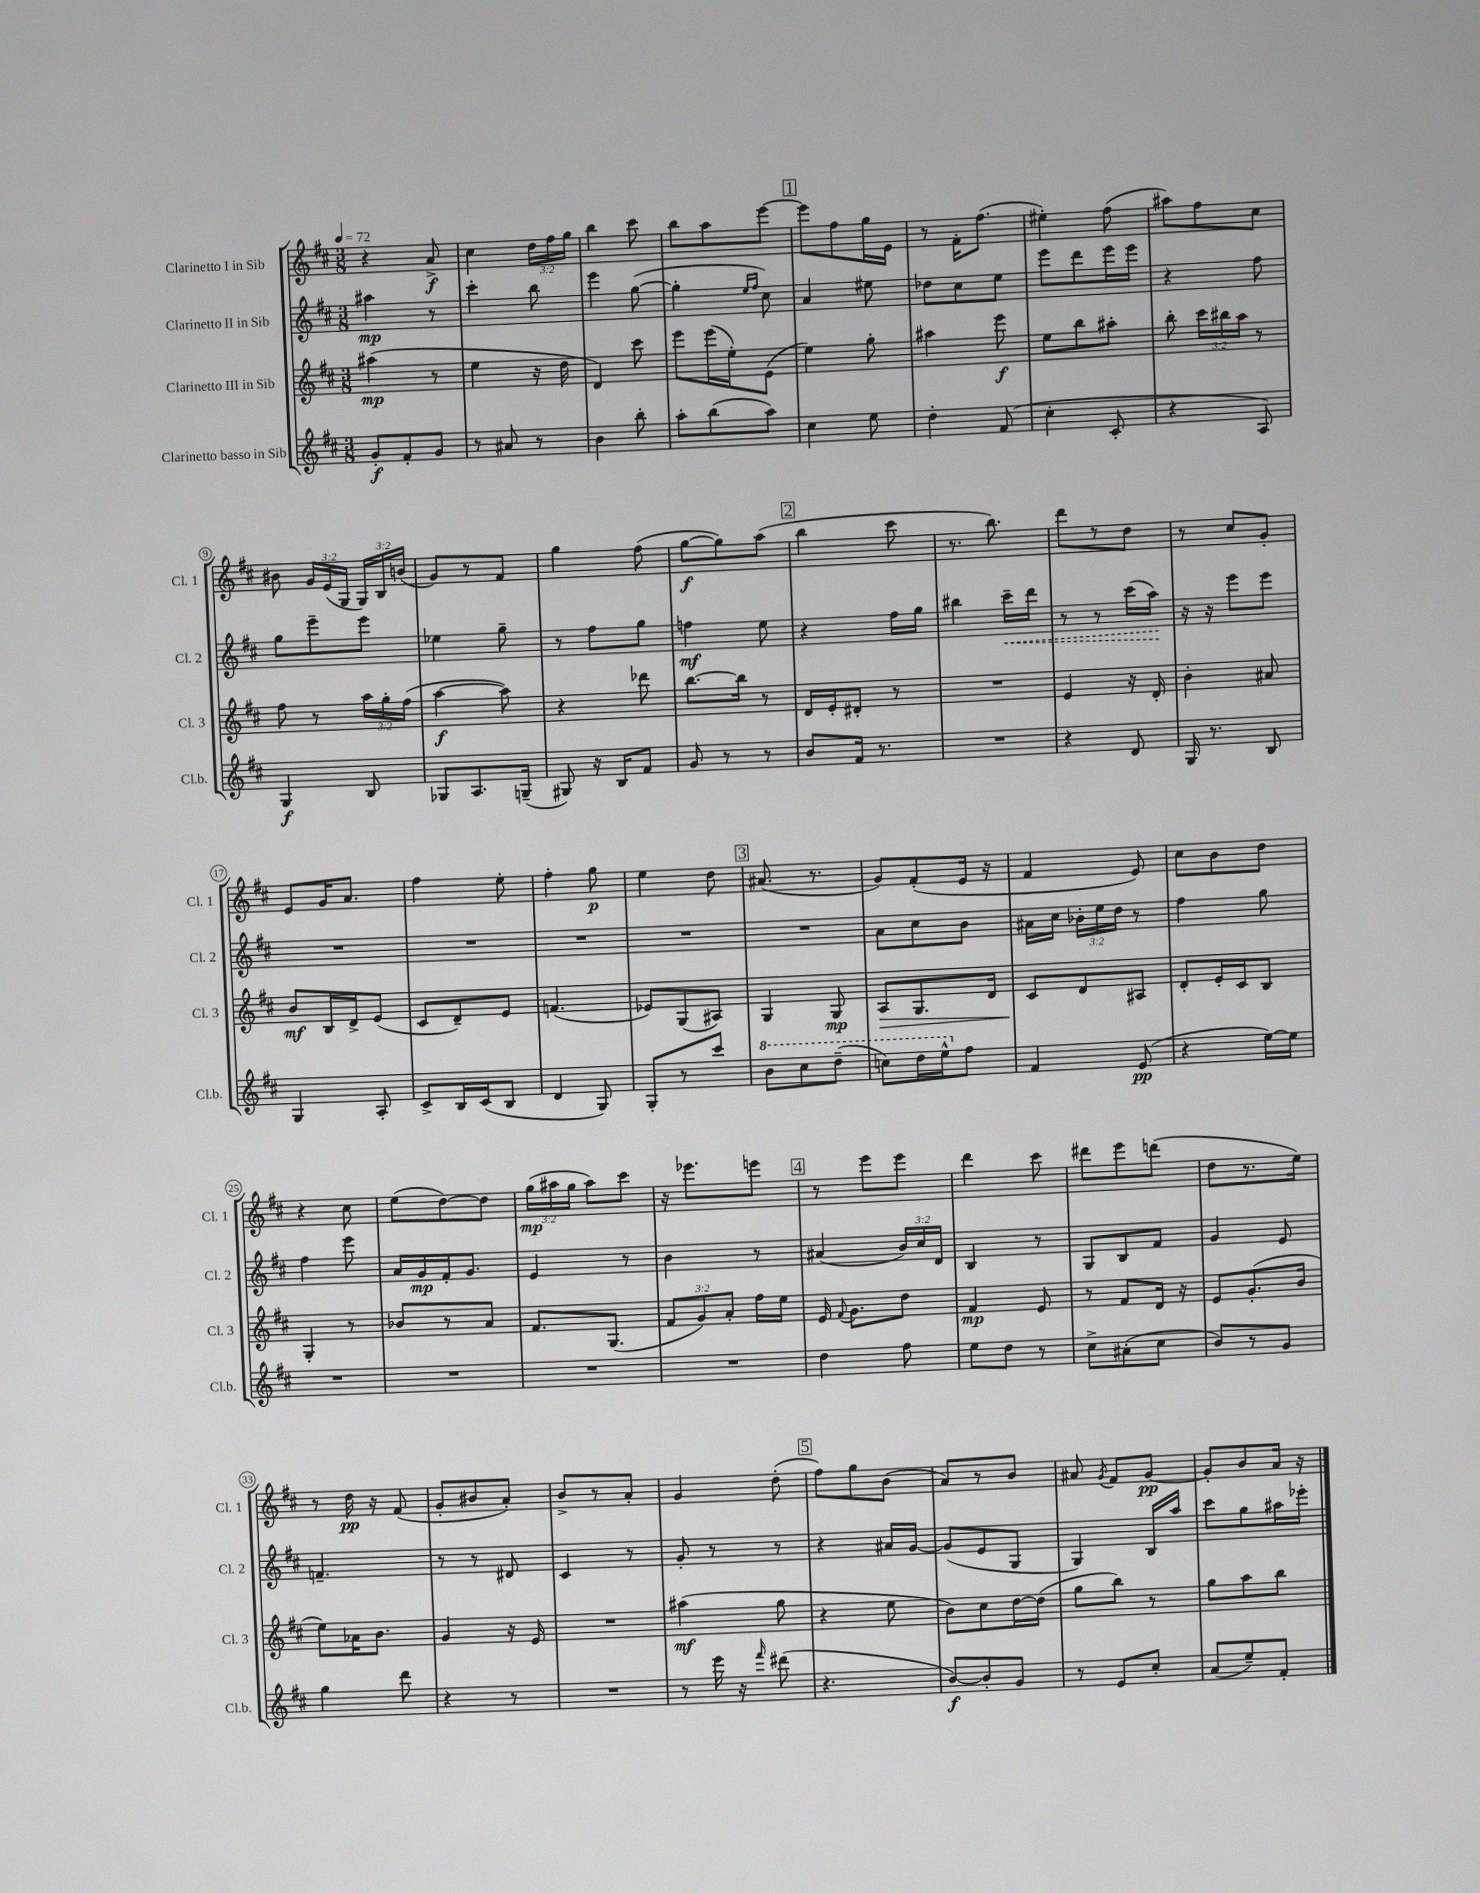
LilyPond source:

<<
\new StaffGroup <<
\new Staff = "s0" \with { instrumentName = "Clarinetto I in Sib" shortInstrumentName = "Cl. 1" } {
    \clef treble \key d \major \numericTimeSignature \time 3/8 \override Staff.TupletNumber.text = #tuplet-number::calc-fraction-text \tempo 4 = 72
    \autoBeamOff r4 a'8->\f |
    cis''4 \tuplet 3/2 { d''16[ fis''16 g''16] } |
    b''4 cis'''8 |
    b''8[ a''8 e'''8]~ |
    \mark \markup { \box "1" } e'''8[ fis''8 g''16 e'16] |
    r8 fis'16[-. fis''8.]( |
    eis''4-.) fis''8( |
    ais''8[) fis''8 cis''8] |
    bis'8 \tuplet 3/2 { g'16[ e'16( g16] } \tuplet 3/2 { g16[) b16 b'16]( } |
    g'8[) r8 fis'8] |
    g''4 fis''8( |
    g''8[~\f g''8) a''8]( |
    \mark \markup { \box "2" } b''4 cis'''8 |
    r8. b''8.) |
    d'''8[ r8 d''8] |
    r8 cis''8[ g'8]-. |
    e'8[ g'16 a'8.] |
    fis''4 e''8-. |
    fis''4-. g''8\p |
    e''4 d''8 |
    \mark \markup { \box "3" } ais'8.( r8. |
    g'8[) fis'8-.( e'16] r16 |
    fis'4 e'8) |
    cis''8[ b'8 d''8] |
    r4 cis''8 |
    e''8[( d''8~) d''8] |
    \tuplet 3/2 { g''16[\mp( ais''16 g''16] } ais''8[) cis'''8] |
    r16 ees'''8.[ e'''8] |
    \mark \markup { \box "4" } r8 e'''8[ e'''8] |
    d'''4 cis'''8 |
    dis'''8[ e'''8 d'''8]( |
    d''8[ r8. e''16]) |
    r8 d''16\pp r16 fis'8( |
    g'8[-. bis'8 a'8]-.) |
    b'8[-> r8 a'8]-. |
    g'4 d''8-.( |
    \mark \markup { \box "5" } fis''8[) g''8 b'8]( |
    a'8[) r8 b'8] |
    ais'8 \acciaccatura { g'8 } fis'8[ g'8]~\pp |
    g'8[-. b'8 a'16] r16 \bar "|." |
}
\new Staff = "s1" \with { instrumentName = "Clarinetto II in Sib" shortInstrumentName = "Cl. 2" } {
    \clef treble \key d \major \numericTimeSignature \time 3/8 \override Staff.TupletNumber.text = #tuplet-number::calc-fraction-text
    \autoBeamOff ais''4\mp r8 |
    cis'''4-. b''8 |
    e'''4 g''8~( |
    g''4-. \grace { e''16[ fis''16] } cis''8) |
    \mark \markup { \box "1" } a'4 eis''8 |
    des''8[ cis''8 e''8] |
    e'''8[ d'''8 e'''16 e'''16] |
    r4 fis''8 |
    g''8[ e'''8-- e'''8] |
    ees''4 g''8-- |
    r8 fis''8[ g''8] |
    f''4\mf e''8 |
    \mark \markup { \box "2" } r4 fis''16[ g''16] |
    bis''4 \once \override Hairpin.style = #'dashed-line cis'''16[--\< d'''16] |
    r8 r8 cis'''16[( a''16]\!) |
    r16 r16 e'''8[ e'''8] |
    R4. |
    R4. |
    R4. |
    R4. |
    \mark \markup { \box "3" } R4. |
    a'8[ cis''8 b'8] |
    ais'16[ cis''16] \tuplet 3/2 { bes'16[-. e''16 d''16] } r8 |
    fis''4 g''8 |
    fis''4 e'''8 |
    a'16[ g'16\mp fis'16-. g'8.] |
    e'4 r8 |
    b'4 r8 |
    \mark \markup { \box "4" } ais'4( \tuplet 3/2 { b'16[) cis''16 d'16] } |
    b4 r8 |
    g8[ b8 fis'8] |
    g'4 e'8 |
    f'4.-- |
    r8 r8 dis'8 |
    cis'4 r8 |
    g'8-. r8 r8 |
    \mark \markup { \box "5" } r4 ais'16[ g'16]~ |
    g'8[( e'8 g8] |
    g4) b16[ a''16] |
    cis'''8[ g''8 ais''16 ees'''16]-. \bar "|." |
}
\new Staff = "s2" \with { instrumentName = "Clarinetto III in Sib" shortInstrumentName = "Cl. 3" } {
    \clef treble \key d \major \numericTimeSignature \time 3/8 \override Staff.TupletNumber.text = #tuplet-number::calc-fraction-text
    \autoBeamOff ais''4\mp( r8 |
    e''4 r16 d''16 |
    d'4) cis'''8 |
    e'''8[ e'''16( e''16-.) e'8]( |
    \mark \markup { \box "1" } e''4) g''8-. |
    ais''4 e'''8\f |
    e''8[ b''8 ais''8]-. |
    b''8-. \tuplet 3/2 { cis'''16[ bis''16 a''16] } r8 |
    fis''8 r8 \tuplet 3/2 { a''16[ g''16-. fis''16]( } |
    a''4~\f a''8) |
    r4 des'''8 |
    b''8.[~ b''16] r8 |
    \mark \markup { \box "2" } d'16[ e'16-. dis'8]-. r8 |
    R4. |
    e'4 r16 d'16-. |
    b'4-. ais'8 |
    b'8[\mf b16 d'16-> e'8]( |
    cis'8[ d'8--) e'8] |
    f'4.( |
    ees'8[) g8( ais8]) |
    \mark \markup { \box "3" } g4 g8\mp |
    a8[\> g8. d'16] |
    cis'8[\! d'8 ais8] |
    d'8[-. e'16-. cis'16 b8] |
    g4-. r8 |
    bes'8[ r8 a'8] |
    fis'8.[ g8.]( |
    \tuplet 3/2 { fis'8[ g'8) a'8]-. } fis''16[ e''16] |
    \mark \markup { \box "4" } e'16 \appoggiatura { fis'8 } g'8.[ d''8] |
    fis'4\mp e'8 |
    r8 fis'8[ d'16] r16 |
    e'8[ g'8.-.( b'16] |
    e''8[) aes'16 b'8.] |
    g'4 r16 e'16 |
    R4. |
    ais''4\mf( g''8 |
    \mark \markup { \box "5" } r4 e''8 |
    b'8[) cis''8 d''16~ d''16]( |
    g''8[ b''8]) r8 |
    g''8[ a''8 b''8] \bar "|." |
}
\new Staff = "s3" \with { instrumentName = "Clarinetto basso in Sib" shortInstrumentName = "Cl.b." } {
    \clef treble \key d \major \numericTimeSignature \time 3/8
    \autoBeamOff g'8[-.\f fis'8-. g'8] |
    r8 ais'8 r8 |
    b'4 b''8-. |
    a''8[-. b''8( a''8]) |
    \mark \markup { \box "1" } cis''4 e''8 |
    d''4-. fis'8( |
    cis''4-. cis'8-. |
    r4 a8) |
    g4\f b8 |
    ges8[ a8. g16]--( |
    gis8) r16 b16[ fis'8] |
    g'8 r8 r8 |
    \mark \markup { \box "2" } b'8[ fis'16] r8. |
    R4. |
    r4 d'8 |
    g16 r8. b8 |
    g4 a8-. |
    cis'8[-> b16 cis'16( b8] |
    d'4 g8) |
    g8[-. r8 cis'''8] |
    \mark \markup { \box "3" } \ottava #1 b''8[ cis'''8 d'''8]--( |
    c'''8[) d'''16 e'''16-^ \ottava #0 fis''8] |
    fis'4 e'8\pp( |
    r4 e''16[~) e''16] |
    R4. |
    R4. |
    R4. |
    R4. |
    \mark \markup { \box "4" } d''4 fis''8 |
    e''8[ d''8] r8 |
    cis''8[-> ais'8-.( cis''8] |
    b'8[) r8 g'8] |
    g''4 d'''8 |
    r4 r8 |
    R4. |
    r8 e'''16 r16 \grace { fis'''16 } dis'''8( |
    \mark \markup { \box "5" } r4. |
    b'8[~\f) b'8-. g'8] |
    r8 e'8[ cis''8]-. |
    a'8[( e''8--) fis'8]-. \bar "|." |
}
>>
>>
\layout { \context { \Score \override BarNumber.stencil = #(make-stencil-circler 0.1 0.3 ly:text-interface::print) } }
